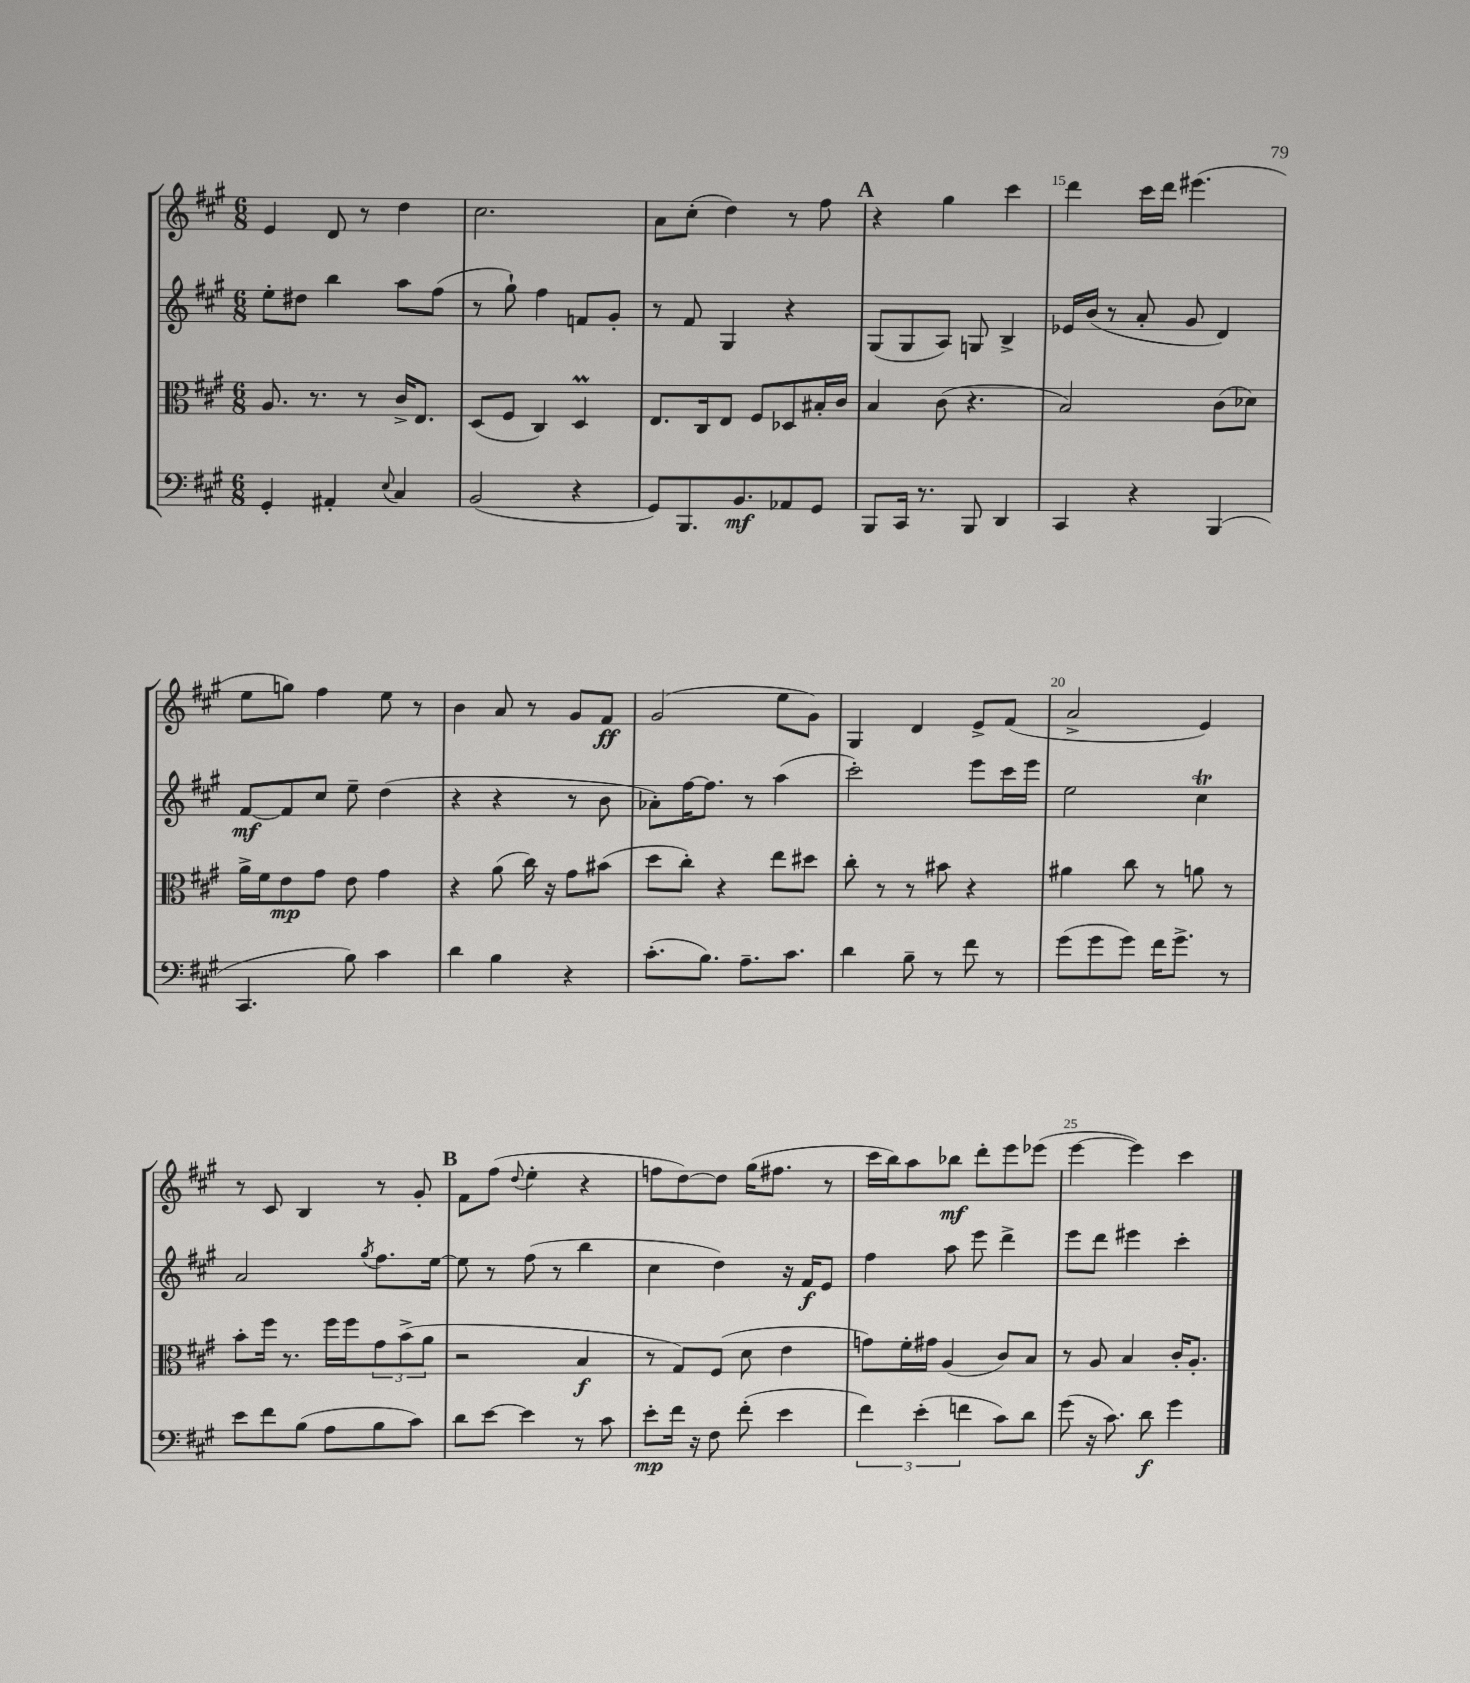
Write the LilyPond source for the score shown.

<<
\new StaffGroup <<
\new Staff = "s0" {
    \clef treble \key a \major \numericTimeSignature \time 6/8
    e'4 d'8 r8 d''4 |
    cis''2. |
    a'8 cis''8-.( d''4) r8 fis''8 |
    \mark \markup { \bold "A" } r4 gis''4 cis'''4 |
    d'''4 cis'''16 d'''16 eis'''4.( |
    e''8 g''8) fis''4 e''8 r8 |
    b'4 a'8 r8 gis'8 fis'8\ff |
    gis'2( e''8 gis'8) |
    gis4 d'4 e'8-> fis'8( |
    a'2-> e'4) |
    r8 cis'8 b4 r8 gis'8-. |
    \mark \markup { \bold "B" } fis'8 fis''8( \appoggiatura { d''8 } e''4-. r4 |
    f''8 d''8~) d''8 gis''16( fis''8. r8 |
    cis'''16 b''16) a''8 bes''8\mf d'''8-. e'''8 ees'''8( |
    e'''4~ e'''4) cis'''4 \bar "|." |
}
\new Staff = "s1" {
    \clef treble \key a \major \numericTimeSignature \time 6/8
    e''8-. dis''8 b''4 a''8 fis''8( |
    r8 gis''8-!) fis''4 f'8 gis'8-. |
    r8 fis'8 gis4 r4 |
    \mark \markup { \bold "A" } gis8( gis8 a8) g8 b4-> |
    ees'16 b'16( r8 a'8-. gis'8 d'4) |
    fis'8~\mf fis'8 cis''8 e''8-- d''4( |
    r4 r4 r8 b'8 |
    aes'8-.) fis''16~ fis''8. r8 a''4( |
    cis'''2-.) e'''8 cis'''16 e'''16 |
    e''2 cis''4\trill |
    a'2 \acciaccatura { gis''8 } fis''8. e''16~ |
    \mark \markup { \bold "B" } e''8 r8 fis''8( r8 b''4 |
    cis''4 d''4) r16 fis'16\f e'8 |
    fis''4 a''8 e'''8 d'''4-> |
    e'''8 d'''8 eis'''4 cis'''4-. \bar "|." |
}
\new Staff = "s2" {
    \clef alto \key a \major \numericTimeSignature \time 6/8
    a8. r8. r8 cis'16-> e8. |
    d8( fis8 cis4) d4\prall |
    e8. cis16 e8 fis8 des8 bis16-. cis'16 |
    \mark \markup { \bold "A" } b4 cis'8( r4. |
    b2) cis'8( des'8) |
    a'16-> fis'16 e'8\mp gis'8 e'8 gis'4 |
    r4 a'8( cis''16) r16 gis'8 bis'8( |
    d''8 cis''8-.) r4 e''8 dis''8 |
    cis''8-. r8 r8 bis'8 r4 |
    ais'4 cis''8 r8 a'8 r8 |
    b'8-. fis''16 r8. fis''16 fis''16 \tuplet 3/2 { gis'8 b'8->( a'8 } |
    \mark \markup { \bold "B" } r2 b4\f |
    r8 gis8) fis8( d'8 e'4 |
    g'8) fis'16-. gis'16 a4( cis'8) b8 |
    r8 a8 b4 cis'16-. a8.-. \bar "|." |
}
\new Staff = "s3" {
    \clef bass \key a \major \numericTimeSignature \time 6/8
    gis,4-. ais,4-. \appoggiatura { e8 } cis4 |
    b,2( r4 |
    gis,8) b,,8. b,8.\mf aes,8 gis,8 |
    \mark \markup { \bold "A" } b,,8 cis,16 r8. b,,8 d,4 |
    cis,4 r4 b,,4( |
    cis,4. b8) cis'4 |
    d'4 b4 r4 |
    cis'8.-.( b8.) a8.-- cis'8. |
    d'4 b8-- r8 fis'8 r8 |
    gis'8( gis'8 gis'8) fis'16 gis'8.-> r8 |
    e'8 fis'8 b8( a8 b8 cis'8) |
    \mark \markup { \bold "B" } d'8 e'8~ e'4 r8 cis'8 |
    e'8-.\mp fis'16 r16 fis8 fis'8-.( e'4 |
    \tuplet 3/2 { fis'4) e'4-.( f'4 } cis'8) d'8 |
    gis'8( r16 cis'8.) d'8\f gis'4 \bar "|." |
}
>>
>>
\layout { \context { \Score currentBarNumber = #11 \override BarNumber.break-visibility = ##(#f #t #t) barNumberVisibility = #(every-nth-bar-number-visible 5) } }
